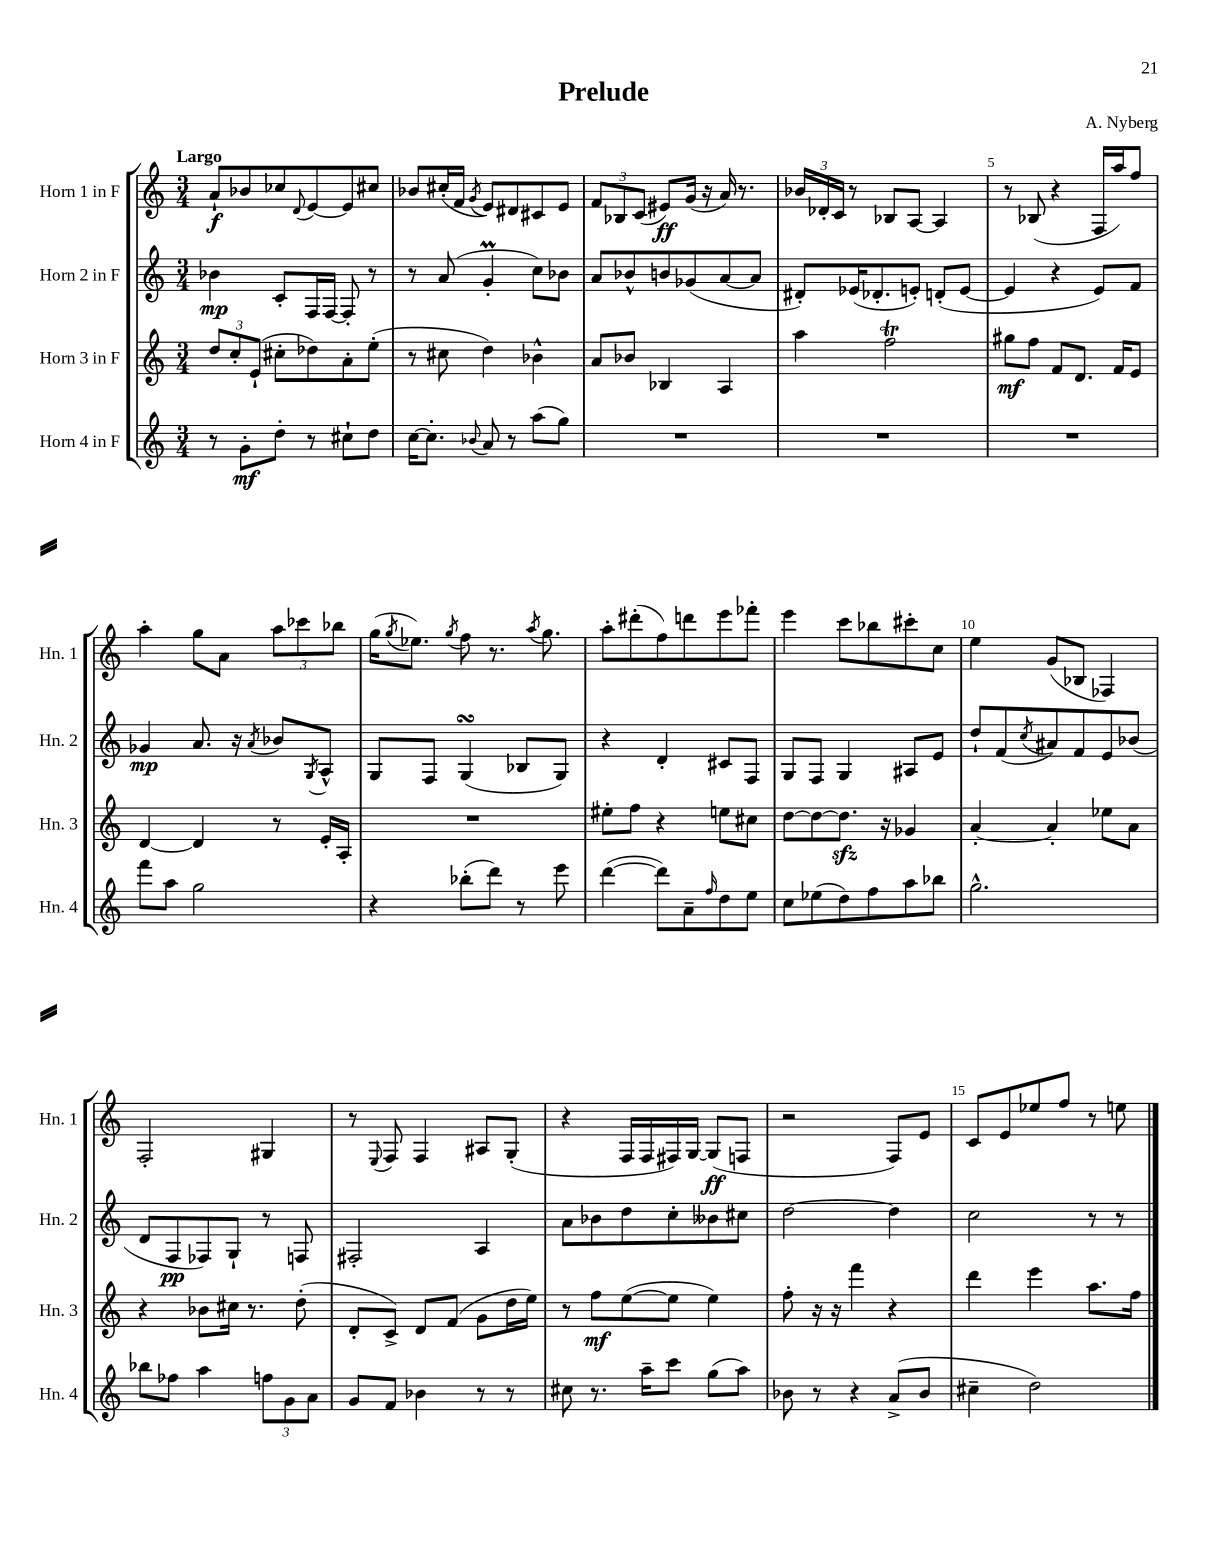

**kern	**kern	**kern	**kern
*staff4	*staff3	*staff2	*staff1
*clefG2	*clefG2	*clefG2	*clefG2
*k[]	*k[]	*k[]	*k[]
*M3/4	*M3/4	*M3/4	*M3/4
8r	12dd/L	4b-\	8a`/L
.	12cc'/	.	.
8g'\L	.	.	8b-/
.	(12e`/J	.	.
8dd'\J	8cc#'\L	8c'/L	8cc-/
.	.	.	8qqd/
8r	8dd-\)	16F/L	[8e/
.	.	[16F/JJ	.
8cc#`\L	8a'\	8F'/]	8e/]
8dd\J	(8ee'\J	8r	8cc#/J
=	=	=	=
[16cc\LK	8r	8r	8b-/L
8.cc'\]J	.	.	.
.	8cc#\	(8a/	(16cc#'/L
.	.	.	16f/JJ
8qqb-/	.	.	8qg/
8a/	4dd\)	4g'/	8e/L)
8r	.	.	8d#/
(8aa\L	4b-^^\	8cc\L)	8c#/
8gg\J)	.	8b-\J	8e/J
=	=	=	=
2.r	8a/L	8a/L	12f/L
.	.	.	12B-/
.	8b-/J	8b-^^/	.
.	.	.	(12c/J
.	4B-/	8b/	8e#/L)
.	.	(8g-/	(16g/Jk
.	.	.	16r
.	4A/	[8a/	16a/)
.	.	.	8.r
.	.	8a/]J	.
=	=	=	=
2.r	4aa\	8d#'/L)	24b-/LL
.	.	.	24d-'/
.	.	.	24c/JJ
.	.	(16e-/K	8r
.	.	8.d-'/	.
.	2ff\	.	8B-/L
.	.	8e'/J)	[8A/J
.	.	(8d'/L	4A/]
.	.	[8e/J	.
=	=	=	=
2.r	8gg#\L	4e/]	8r
.	8ff\J	.	(8B-/
.	8f/L	4r	4r
.	8.d/J	.	.
.	.	8e/L)	16F/LL
.	16f/LK	.	16aa/J)
.	8e/J	8f/J	8ff/J
=	=	=	=
8fff\L	[4d/	4g-/	4aa'\
8aa\J	.	.	.
2gg\	4d/]	8.a/	8gg\L
.	.	.	8a\J
.	.	16r	.
.	.	8qa/	.
.	8r	8b-/L	12aa\L
.	.	.	12ccc-\
.	.	8qG/	.
.	16e'/LL	8A^^/J	.
.	.	.	12bb-\J
.	16A'/JJ	.	.
=	=	=	=
4r	2.r	8G/L	(16gg\LK
.	.	.	8qgg/
.	.	.	8.ee-\J)
.	.	8F/J	.
.	.	.	8qgg/
(8bb-'\L	.	(4G/	8ff\
8ddd\J)	.	.	8.r
8r	.	8B-/L	.
.	.	.	8qaa/
.	.	.	8.gg\
8eee\	.	8G/J)	.
=	=	=	=
([4ddd\	8ee#'\L	4r	8aa'\L
.	8ff\J	.	(8ddd#'\
8ddd\]L)	4r	4d'/	8ff\)
8a~\	.	.	8ddd\
16qqff/	.	.	.
8dd\	8ee\L	8c#/L	8eee\
8ee\J	8cc#\J	8F/J	8fff-'\J
=	=	=	=
8cc\L	[8dd\L	8G/L	4eee\
(8ee-\	8dd\_	8F/J	.
8dd\)	8.dd\]J	4G/	8ccc\L
8ff\	.	.	8bb-\
.	16r	.	.
8aa\	4g-/	8A#/L	8ccc#'\
8bb-\J	.	8e/J	8cc\J
=	=	=	=
2.gg^^\	[4a'/	8dd`/L	4ee\
.	.	(8f/	.
.	.	8qcc/	.
.	4a'/]	8a#/)	(8g/L
.	.	8f/	8B-/J
.	8ee-\L	8e/	4F-/)
.	8a\J	(8b-/J	.
=	=	=	=
8bb-\L	4r	8d/L	2F'/
8ff-\J	.	8F/	.
4aa\	8b-\L	8F-/)	.
.	16cc#\Jk	8G`/J	.
.	8.r	.	.
12ff\L	.	8r	4G#/
12g\	.	.	.
.	(8dd'\	8F/	.
12a\J	.	.	.
=	=	=	=
8g/L	8d'/L	2F#'/	8r
.	.	.	8qqE/
8f/J	8c^/J)	.	8F/
4b-\	8d/L	.	4F/
.	(8f/J	.	.
8r	8g\L	4A/	8A#/L
8r	16dd\L	.	(8G'/J
.	16ee\JJ)	.	.
=	=	=	=
8cc#\	8r	8a\L	4r
8.r	8ff\L	8b-\	.
.	([8ee\	8dd\	16F/LL
16aa~\LK	.	.	16F/
8ccc\J	8ee\]J	8cc'\	16F#/)
.	.	.	[16G/JJ
(8gg\L	4ee\)	8b--\	(8G/]L
8aa\J)	.	8cc#\J	8F/J
=	=	=	=
8b-\	8ff'\	[2dd\	2r
8r	16r	.	.
.	16r	.	.
4r	4fff\	.	.
(8a^/L	4r	4dd\]	8F/L)
8b-/J	.	.	8e/J
=	=	=	=
4cc#~\	4ddd\	2cc\	8c/L
.	.	.	8e/
2dd\)	4eee\	.	8ee-/
.	.	.	8ff/J
.	8.aa\L	8r	8r
.	.	8r	8ee\
.	16ff\Jk	.	.
==	==	==	==
*-	*-	*-	*-
